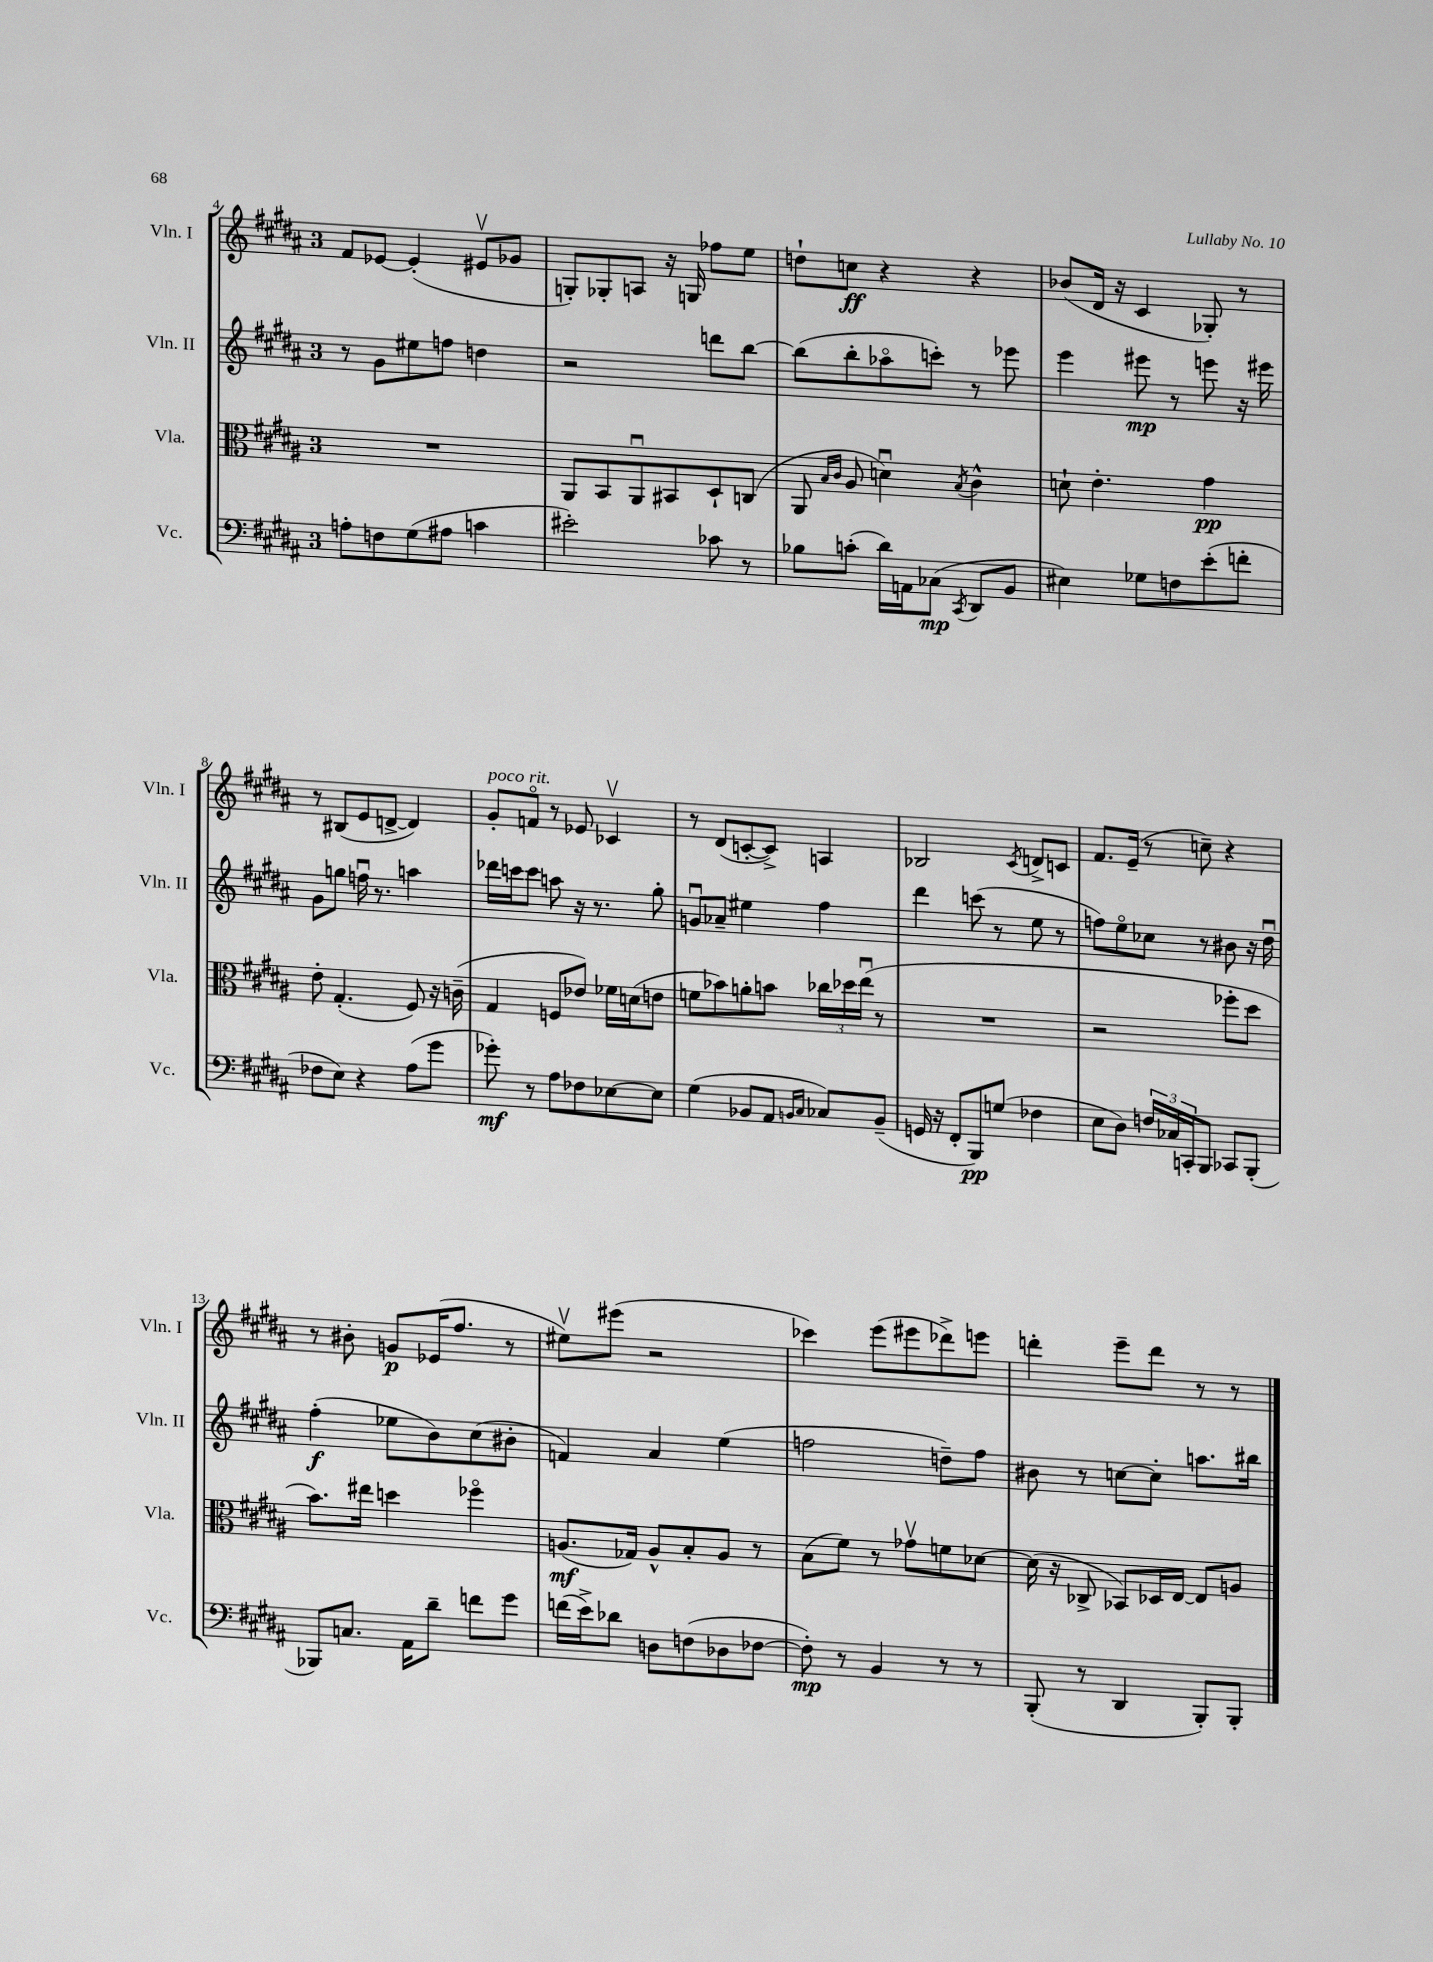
<<
\new StaffGroup <<
\new Staff = "s0" \with { instrumentName = "Vln. I" shortInstrumentName = "Vln. I" } {
    \clef treble \key b \major \once \override Staff.TimeSignature.style = #'single-digit \time 3/4
    fis'8 ees'8~ ees'4-.( eis'8\upbow ges'8 |
    g8-.) ges8-. a8 r16 g16 fes''8 e''8 |
    d''8-! c''8\ff r4 r4 |
    bes'8( dis'16 r16 cis'4 ges8-.) r8 |
    r8 bis8( e'8 d'8~-> d'4) |
    gis'8-.^\markup { \italic "poco rit." } f'8\flageolet r8 ees'8 ces'4\upbow |
    r8 dis'8( c'8~-. c'8->) a4 |
    bes2 \acciaccatura { cis'8 } d'8-> c'8 |
    fis'8. e'16--( r8 c''8--) r4 |
    r8 bis'8-. g'8\p ees'16( fis''8. r8 |
    eis''8\upbow) eis'''8( r2 |
    ces'''4) e'''8( eis'''8 des'''8->) e'''8 |
    d'''4-. e'''8-- d'''8 r8 r8 \bar "|." |
}
\new Staff = "s1" \with { instrumentName = "Vln. II" shortInstrumentName = "Vln. II" } {
    \clef treble \key b \major \once \override Staff.TimeSignature.style = #'single-digit \time 3/4
    r8 gis'8 eis''8 f''8 d''4 |
    r2 d'''8 b''8~ |
    b''8( b''8-. aes''8\flageolet c'''8-.) r8 ees'''8 |
    e'''4 eis'''8\mp r8 e'''8 r16 eis'''16 |
    gis'8 g''8 f''16\downbow r8. a''4 |
    des'''16 c'''16 c'''8 a''8 r16 r8. gis''8-. |
    g'8\downbow aes'8-- eis''4 fis''4 |
    dis'''4 c'''8( r8 e''8 r8 |
    f''8) e''8\flageolet ces''8 r8 bis'8 r16 dis''16\downbow |
    fis''4-.\f( ees''8 b'8) cis''8( bis'8-. |
    f'4) ais'4 e''4( |
    f''2 d''8--) f''8 |
    bis'8 r8 c''8~ c''8-. a''8. bis''16 \bar "|." |
}
\new Staff = "s2" \with { instrumentName = "Vla." shortInstrumentName = "Vla." } {
    \clef alto \key b \major \once \override Staff.TimeSignature.style = #'single-digit \time 3/4
    R2. |
    ais,8 b,8 ais,8\downbow bis,8 dis8-! c8( |
    ais,8 \grace { b16 cis'16 } ais8 d'4\downbow) \acciaccatura { b8 } cis'4-^ |
    d'8-! e'4.-. gis'4\pp |
    e'8-. gis4.-.( fis8) r16 c'16--( |
    gis4 f8 ees'8) fes'16 d'16( e'8 |
    f'8 bes'8) a'8-. b'8 \tuplet 3/2 { ces''16 des''16 e''16\downbow( } r8 |
    R2. |
    r2 fes''8-. dis''8 |
    b'8.) eis''16 d''4 fes''4\flageolet |
    a8.\mf( ges16) a8-^ b8-. a8 r8 |
    b8( fis'8) r8 ges'8\upbow f'8 des'8~ |
    des'16( r16 ces8-> bes,8) des16 e16~ e8 a8 \bar "|." |
}
\new Staff = "s3" \with { instrumentName = "Vc." shortInstrumentName = "Vc." } {
    \clef bass \key b \major \once \override Staff.TimeSignature.style = #'single-digit \time 3/4
    a8-. f8 gis8( ais8 c'4 |
    eis'2-.) ces'8 r8 |
    bes8 c'8-.( dis'16) a,16 ces8\mp( \acciaccatura { cis,8 } dis,8 b,8 |
    eis4) ges8 f8 e'8-.( f'8-. |
    fes8 e8) r4 ais8( gis'8 |
    ges'8-.\mf) r8 ais8 fes8 ees8~ ees8 |
    gis4( bes,8 ais,8 \grace { b,16 cis16 } ces8) b,8--( |
    g,16 r16 fis,8-. b,,8\pp) g8( fes4 |
    e8 dis8) \tuplet 3/2 { f16 ces16 c,16-. } b,,8 ces,8 b,,8-.( |
    bes,,8) c8. ais,16 dis'8-- f'8 gis'8 |
    f'16( e'16->) des'8 d8 f8( des8 fes8~ |
    fes8-.\mp) r8 b,4 r8 r8 |
    b,,8-.( r8 dis,4 b,,8-.) b,,8-. \bar "|." |
}
>>
>>
\layout { \context { \Score currentBarNumber = #4 } }
